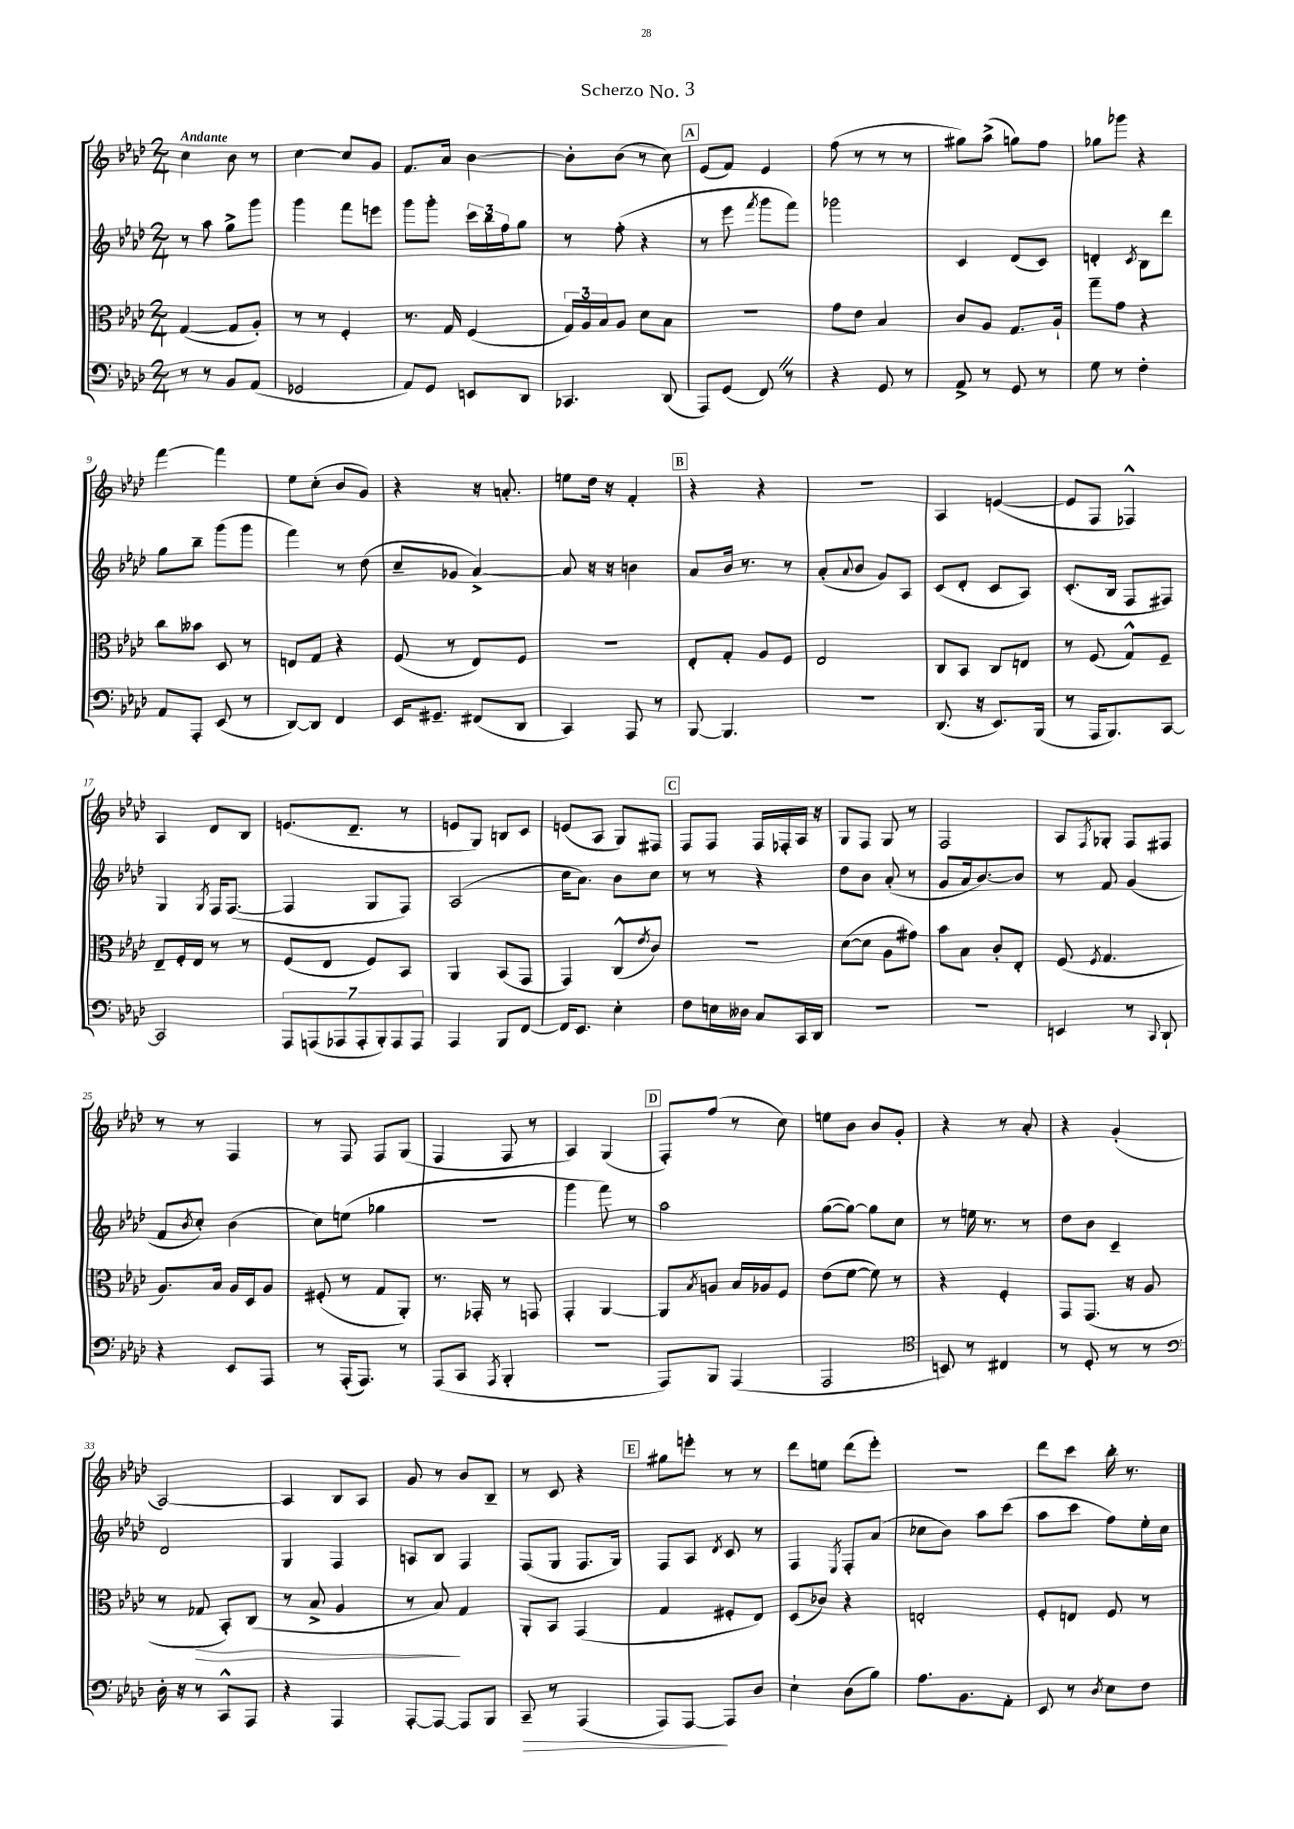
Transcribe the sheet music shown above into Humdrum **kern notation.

**kern	**dynam	**kern	**dynam	**kern	**kern
*part4	*part4	*part3	*part3	*part2	*part1
*staff4	*staff4	*staff3	*staff3	*staff2	*staff1
*clefF4	*	*clefC3	*	*clefG2	*clefG2
*k[b-e-a-d-]	*	*k[b-e-a-d-]	*	*k[b-e-a-d-]	*k[b-e-a-d-]
*M2/4	*	*M2/4	*	*M2/4	*M2/4
=1	=1	=1	=1	=1	=1
!	!	!	!	!	!LO:TX:a:B:t=Andante
8r	.	([4G/	.	8r	4cc\
8r	.	.	.	8aa-\	.
8BB-/L	.	8G/L]	.	8gg^\L	8b-\
(8AA-/J	.	8A-'/J)	.	8ggg\J	8r
=2	=2	=2	=2	=2	=2
2GG-X/	.	8r	.	4ggg\	[4cc\
.	.	8r	.	.	.
.	.	4F'/	.	8fff\L	8cc/L]
.	.	.	.	8eeen\J	8g/J
=3	=3	=3	=3	=3	=3
8AA-/L)	.	8.r	.	8ggg\L	8.f/L
8GG/J	.	.	.	8ggg'\J	.
.	.	16G/	.	.	16a-/Jk
8EEn/L	.	(4F/	.	24ccc\LL	[4b-\
.	.	.	.	24bb-\	.
.	.	.	.	24ff\J	.
8DD-/J	.	.	.	8gg\J	.
=4	=4	=4	=4	=4	=4
4.CC-X/	.	24G/LL)	.	8r	8b-'\L]
.	.	24A-/	.	.	.
.	.	24B-/J	.	.	.
.	.	8A-/J	.	(8ff'\	(8b-\J
.	.	8d-\L	.	4r	8r
(8DD-/	.	8B-\J	.	.	8cc\)
!!LO:REH:place=s1:t=A
=5	=5	=5	=5	=5	=5
8AAA-/L)	.	2r	.	8r	(8e-/L
(8GG/J	.	.	.	8eee-\	8f/J)
.	.	.	.	8qfff/	.
8FFZ/)	.	.	.	8ggg\L	4e-/
8r	.	.	.	8fff\J)	.
=6	=6	=6	=6	=6	=6
4r	.	8g\L	.	2ggg-X\	(8ff\
.	.	8e-\J	.	.	8r
8GG/	.	4B-/	.	.	8r
8r	.	.	.	.	8r
=7	=7	=7	=7	=7	=7
8AA-^/	.	8c/L	.	4c/	8gg#X\L)
8r	.	8A-/J	.	.	(8aa-^\J
8GG/	.	8.G/L	.	(8d-/L	8ggn\L)
8r	.	.	.	8c/J)	8ff\J
.	.	16A-`/Jk	.	.	.
=8	=8	=8	=8	=8	=8
8G\	.	8gg~\L	.	4dn'/	8gg-X\L
8r	.	8g\J	.	.	8ggg-X\J
.	.	.	.	8qc/	.
4F'\	.	4r	.	8B-\L	4r
.	.	.	.	8ddd-\J	.
!!LO:LB:g=z
=9	=9	=9	=9	=9	=9
8AA-/L	.	8cc\L	.	8gg\L	[4fff\
8AAA-'/J	.	8b--X\J	.	8bb-~\J	.
(8EE-/	.	8D-/	.	(8ggg\L	4fff\]
8r	.	8r	.	8ggg\J	.
=10	=10	=10	=10	=10	=10
[8DD-/L)	.	8En/L	.	4fff\)	8ee-\L
8DD-/J]	.	8G/J	.	.	(8cc'\J
4FF/	.	4r	.	8r	8b-/L
.	.	.	.	(8dd-\	8g/J)
=11	=11	=11	=11	=11	=11
16EE-/KL	.	(8F/	.	8cc~/L	4r
8.GG#X~/J	.	.	.	.	.
.	.	8r	.	8g-X/J	.
(8FF#X/L	.	8E-/L)	.	[4a-^/)	16r
.	.	.	.	.	8.an'/
8DD-/J	.	8F/J	.	.	.
=12	=12	=12	=12	=12	=12
4CC/)	.	2r	.	8a-/]	8een\L
.	.	.	.	16r	16dd-\Jk
.	.	.	.	16r	16r
8AAA-/	.	.	.	4bn\	4f'/
8r	.	.	.	.	.
!!LO:REH:place=s1:t=B
=13	=13	=13	=13	=13	=13
[8BBB-/	.	8E-'/L	.	8a-/L	4r
4.BBB-/]	.	8G'/J	.	16b-/Jk	.
.	.	.	.	8.r	.
.	.	8A-/L	.	.	4r
.	.	8F/J	.	8r	.
=14	=14	=14	=14	=14	=14
2r	.	2E-/	.	(8a-'/L	2r
.	.	.	.	8qqa-/	.
.	.	.	.	8b-/J	.
.	.	.	.	8g/L)	.
.	.	.	.	8A-/J	.
=15	=15	=15	=15	=15	=15
(8.DD-/	.	8C/L	.	(8c/L	4A-/
.	.	8BB-/J	.	8d-'/J	.
16r	.	.	.	.	.
8.EE-/L)	.	8C/L	.	8c/L	([4en/
.	.	8En/J	.	8A-/J)	.
(16BBB-/Jk	.	.	.	.	.
=16	=16	=16	=16	=16	=16
8r	.	8r	.	(8.c'/L	8e/L]
16AAA-/KL	.	(8F/	.	.	8F/J
8.BBB-/)	.	.	.	16B-/Jk	.
.	.	8G^^/L)	.	8F/L	4F-X^^/)
[8CC/J	.	8F~/J	.	8F#X/J)	.
!!LO:LB:g=z
=17	=17	=17	=17	=17	=17
2CC/]	.	8E-~/L	.	4G/	4A-/
.	.	16F'/L	.	.	.
.	.	16E-/JJ	.	.	.
.	.	.	.	8qG/	.
.	.	8r	.	16F/KL	8d-/L
.	.	.	.	([8.F/J	.
.	.	8r	.	.	8B-/J
=18	=18	=18	=18	=18	=18
14AAA-/L	.	(8F/L	.	4F/]	(8.en/L
(14AAAn/	.	.	.	.	.
.	.	8E-/J	.	.	.
14AAA-X/	.	.	.	.	.
.	.	.	.	.	8.d-~/J
14AAA-'/	.	.	.	.	.
.	.	8F/L)	.	8G/L	.
14BBB-'/)	.	.	.	.	.
14AAA-/	.	.	.	.	.
.	.	8BB-/J	.	8F/J)	8r
14AAA-/J	.	.	.	.	.
=19	=19	=19	=19	=19	=19
4AAA-/	.	4AA-/	.	(2A-/	8en/L
.	.	.	.	.	8G/J)
8BBB-/L	.	(8BB-/L	.	.	8Bn/L
[8FF/J	.	8GG/J	.	.	8c/J
=20	=20	=20	=20	=20	=20
16FF/KL]	.	4GG/)	.	16cc\KL	(8en/L
8.EE-/J	.	.	.	8.a-\J)	.
.	.	.	.	.	8A-/J
4E-'\	.	(8C^^/L	.	8b-\L	8G/L)
.	.	8qe-/	.	.	.
.	.	8c/J)	.	8cc\J	8F#X/J
!!LO:REH:place=s1:t=C
=21	=21	=21	=21	=21	=21
8F\L	.	2r	.	8r	8F/L
16En\L	.	.	.	8r	8F/J
16D--X\JJ	.	.	.	.	.
8C/L	.	.	.	4r	16F/LL
.	.	.	.	.	16F-X'/
16CC/L	.	.	.	.	16A-/JJ
16DD-/JJ	.	.	.	.	16r
=22	=22	=22	=22	=22	=22
2r	.	([8d-\L	.	8dd-\L	8G/L
.	.	8d-\J]	.	8b-\J	8F/J
.	.	8A-\L	.	(8a-'/	8G/
.	.	8g#X\J)	.	8r	8r
=23	=23	=23	=23	=23	=23
2r	.	8b-\L	.	8g/L	2F/
.	.	8B-\J	.	16a-/k	.
.	.	.	.	[8.b-/)	.
.	.	8c'/L	.	.	.
.	.	8E-'/J	.	8b-/J]	.
=24	=24	=24	=24	=24	=24
4EEn/	.	(8F/	.	8r	8A-/L
.	.	8qF/	.	.	8qF/
.	.	4.G/	.	8f/	8G-X'/J
8r	.	.	.	(4g/	8F/L
8qqCC/	.	.	.	.	.
8DD-`/	.	.	.	.	8F#X/J
!!LO:LB:g=z
=25	=25	=25	=25	=25	=25
4r	.	8.A-/L)	.	8f/L	8r
.	.	.	.	8qb-/	.
.	.	.	.	8cc'/J)	8r
.	.	16B-/Jk	.	.	.
8EE-/L	.	16A-/LL	.	(4b-\	4F/
.	.	16D-/J	.	.	.
8AAA-/J	.	8A-/J	.	.	.
=26	=26	=26	=26	=26	=26
8r	.	(8F#X'/	.	8cc\L)	8r
(16AAA-'/KL	.	8r	.	(8een\J	8F/
8.AAA-/J)	.	.	.	.	.
.	.	8G/L	.	4gg-X\	8F/L
8r	.	8AA-'/J)	.	.	(8G/J
=27	=27	=27	=27	=27	=27
(8AAA-/L	.	8.r	.	2r	4F/
8CC/J	.	.	.	.	.
.	.	16GG-X'/	.	.	.
8qAAA-/	.	.	.	.	.
4BBB-'/	.	8r	.	.	8F/
.	.	8GGn/	.	.	8r
=28	=28	=28	=28	=28	=28
2r	.	4GG'/	.	4ggg\	4A-/)
.	.	[4AA-/	.	8fff\)	(4G/
.	.	.	.	8r	.
!!LO:REH:place=s1:t=D
=29	=29	=29	=29	=29	=29
8AAA-/L)	.	8AA-/L]	.	2aa-\	8F'/L)
.	.	8qB-/	.	.	.
8BBB-/J	.	8An/J	.	.	(8ff/J
(4AAA-/	.	16B-/LL	.	.	8r
.	.	16A-X/J	.	.	.
.	.	8F/J	.	.	8cc\)
=30	=30	=30	=30	=30	=30
2AAA-/	.	(8e-\L	.	([8gg\L	8een\L
.	.	[8f\J	.	8gg\J_)	8b-\J
.	.	8f\])	.	8gg\L]	8b-/L
.	.	8r	.	8cc\J	8g'/J
=31	=31	=31	=31	=31	=31
*clefC4	*	*	*	*	*
8BBn/)	.	4r	.	8r	4r
8r	.	.	.	16een\	.
.	.	.	.	8.r	.
4C#X/	.	4F'/	.	.	8r
.	.	.	.	8r	8a-'/
=32	=32	=32	=32	=32	=32
8r	.	8GG/L	.	8dd-\L	4r
8D-'/	.	(8.GG/J	.	8b-\J	.
8r	.	.	.	4c~/	(4g'/
.	.	16r	.	.	.
8r	.	8A-/	.	.	.
!!LO:LB:g=z
=33	=33	=33	=33	=33	=33
*clefF4	*	*	*	*	*
16D-'\	.	8r	.	2d-/	[2A-/)
16r	.	.	.	.	.
!	!	!	!LO:HP:b	!	!
8r	.	8G-X/	>	.	.
8CC^^/L	.	8BB-'/L)	.	.	.
8AAA-/J	.	(8C/J	.	.	.
=34	=34	=34	=34	=34	=34
4r	.	8r	.	4G/	4A-/]
.	.	8B-^/	.	.	.
4AAA-/	.	4A-/	.	4F/	8B-/L
.	.	.	.	.	8A-/J
=35	=35	=35	=35	=35	=35
[8AAA-'/L	.	8r	.	8An/L	8g/
8AAA-/J_	.	8B-/)	.	8B-/J	8r
8AAA-/L]	.	4G/	]	4F/	8b-/L
8BBB-/J	.	.	.	.	8B-~/J
=36	=36	=36	=36	=36	=36
!	!LO:HP:b	!	!	!	!
8CC~/	>	8AA-'/L	.	(8F/L	8r
8r	.	8BB-/J	.	8G/J	8c/
(4AAA-/	.	(4GG/	.	8.F/L	4r
.	.	.	.	16G/Jk)	.
!!LO:REH:place=s1:t=E
=37	=37	=37	=37	=37	=37
8AAA-/L)	.	4G/	.	8F/L	8gg#X\L
[8AAA-/J	.	.	.	8A-/J	8eeen'\J
.	.	.	.	8qd-/	.
8AAA-/L]	]	8F#X'/L	.	8c/	8r
8D-/J	.	8E-/J)	.	8r	8r
=38	=38	=38	=38	=38	=38
4E-`\	.	(8D-/L	.	4F/	8ddd-\L
.	.	8c-X/J)	.	.	8een\J
.	.	.	.	8qE-/	.
(8D-\L	.	4r	.	8F'/L	(8ddd-\L
8B-\J)	.	.	.	(8a-/J	8eee-'\J)
=39	=39	=39	=39	=39	=39
8.A-\L	.	2En'/	.	8cc-X\L	2r
.	.	.	.	8b-\J)	.
8.BB-\	.	.	.	.	.
.	.	.	.	8aa-\L	.
8AA-'\J	.	.	.	(8ccc\J	.
=40	=40	=40	=40	=40	=40
8EE-/	.	8F'/L	.	8aa-\L	8ddd-\L
8r	.	8En/J	.	8ccc\J	8ccc\J
8qD-/	.	.	.	.	.
8E-\L	.	8F/	.	8ff\L)	16bb-'\
.	.	.	.	.	8.r
8F\J	.	8r	.	16ee-'\L	.
.	.	.	.	16cc\JJ	.
==	==	==	==	==	==
*-	*-	*-	*-	*-	*-
